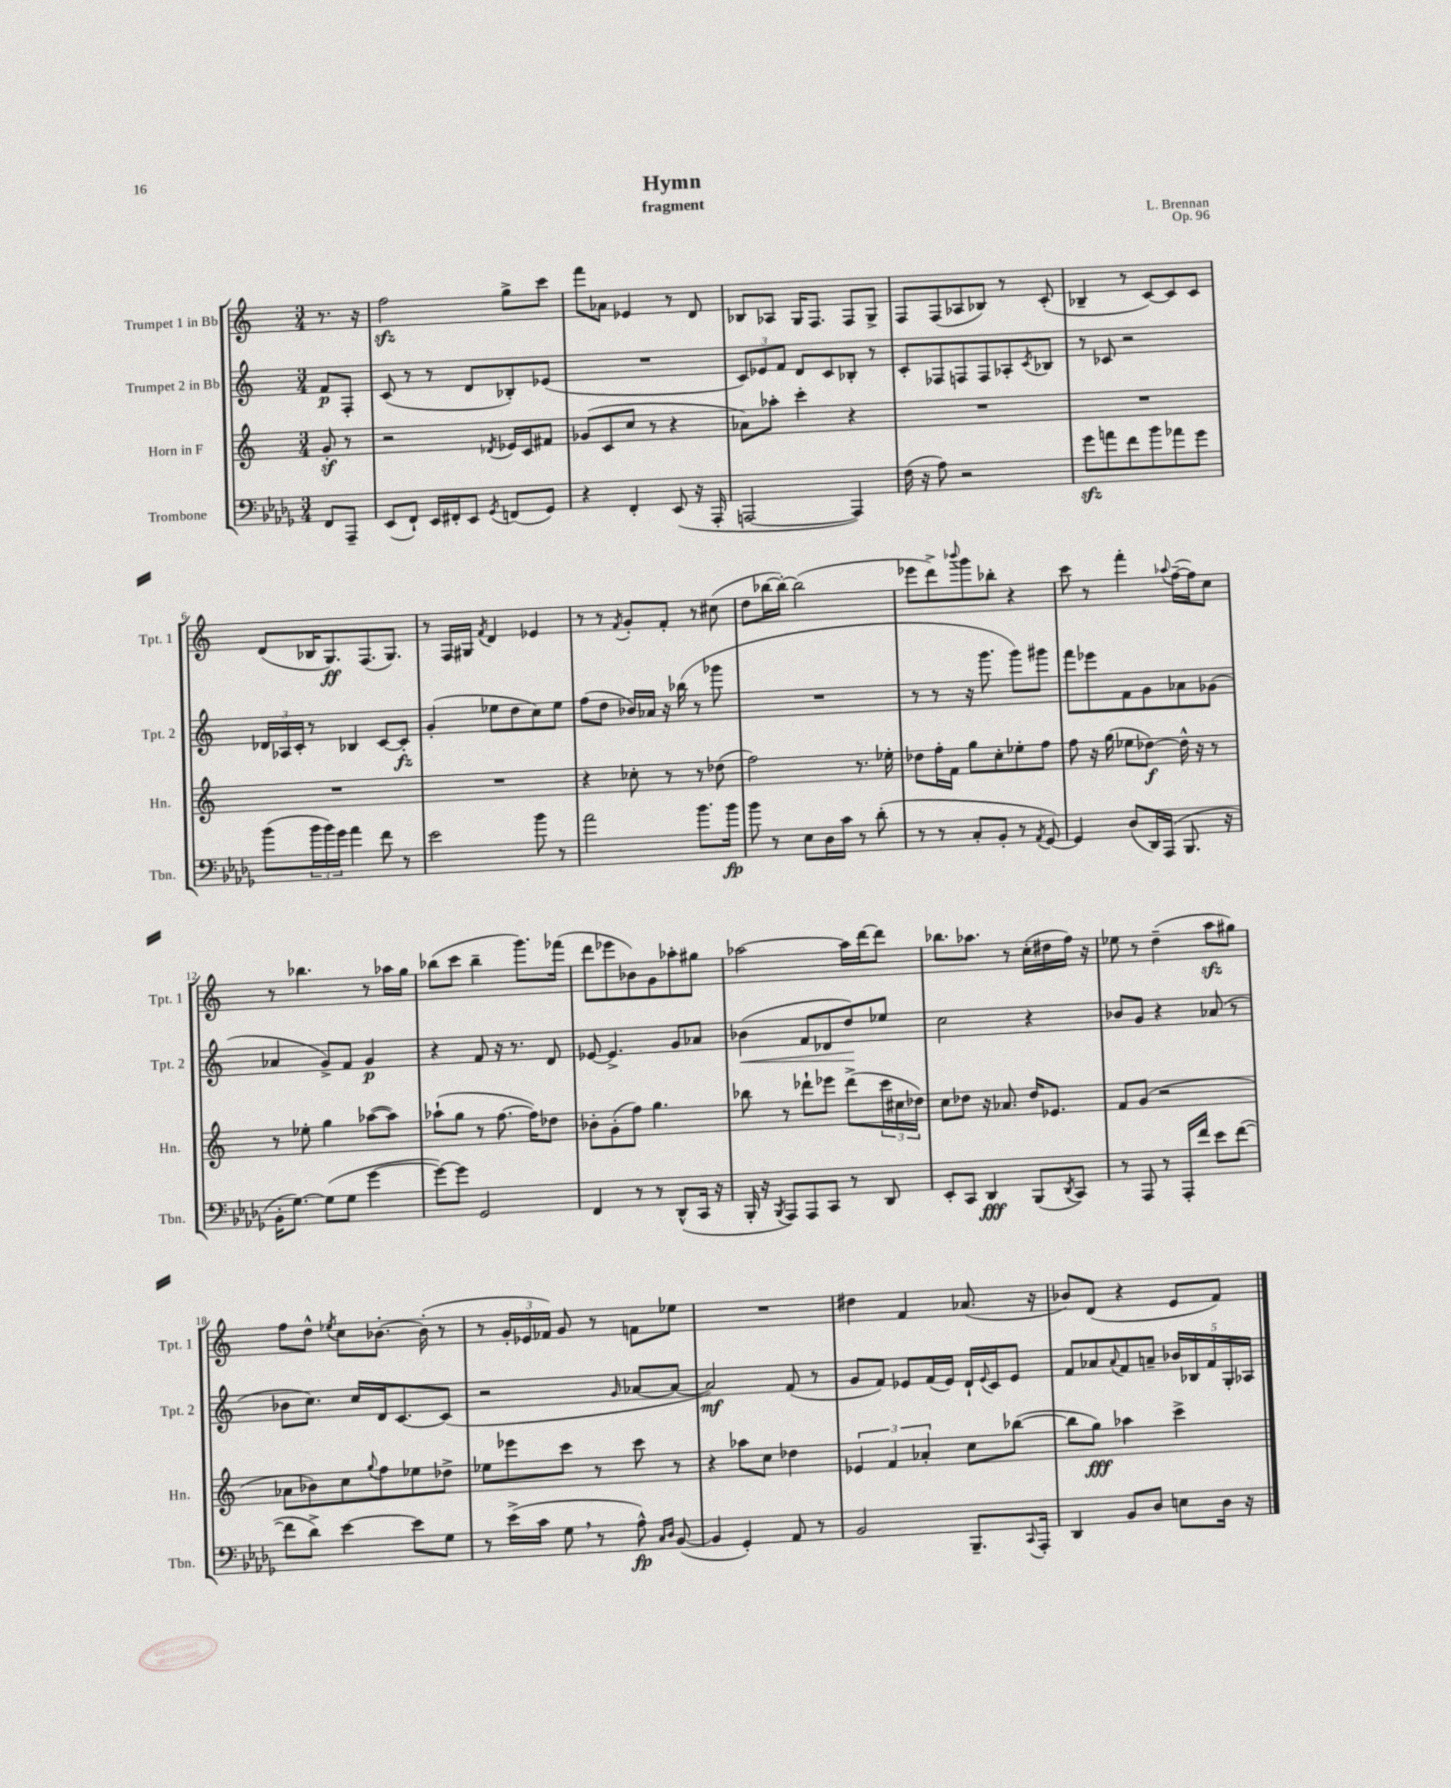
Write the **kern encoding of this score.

**kern	**kern	**kern	**kern
*staff4	*staff3	*staff2	*staff1
*clefF4	*clefG2	*clefG2	*clefG2
*k[b-e-a-d-g-]	*k[]	*k[]	*k[]
*M3/4	*M3/4	*M3/4	*M3/4
8FF	8g'	8f	8.r
8AAA-~	8r	8F'	.
.	.	.	16r
=	=	=	=
(8EE-	2r	(8c	2ff
8FF`)	.	8r	.
16EE-	.	8r	.
16FF#'	.	.	.
8EE-	.	8d	.
8qGG-	8qd-	.	.
(8FF	16e-	8B-')	8gg^
.	16c	.	.
8GG-)	8f#	(8e-	8ccc
=	=	=	=
4r	(8g-	2.r	8fff
.	8c	.	8a-
4FF'	8cc	.	4e-
.	8r	.	.
(8EE-	4r	.	8r
16r	.	.	8d
16AAA-'	.	.	.
=	=	=	=
[2AAA	8a-)	12c)	8B-
.	.	12e-	.
.	8aa-'	.	8A-
.	.	12f	.
.	4ccc'	8d	16G
.	.	.	8.F
.	.	8c	.
4AAA])	4r	8B-'	8F
.	.	8r	8G^
=	=	=	=
(16F	2.r	8c'	8F
16r	.	.	.
8A-)	.	8F-	(8F
2r	.	8F	8A-
.	.	8F	8B-)
.	.	8A-'	8r
.	.	8qc	.
.	.	8B-	(8c'
=	=	=	=
8g-	2.r	8r	4B-~
8a	.	8c-	.
8f	.	2r	8r
8b-	.	.	[8c)
8a-	.	.	8c]
8g-	.	.	8c
=	=	=	=
(8b-	2.r	24d-	(8d
.	.	24A-	.
.	.	24c'	.
24b-	.	8r	16B-
24b-)	.	.	.
.	.	.	8.G)
24g-	.	.	.
4a-	.	4B-	.
.	.	.	(8.F
8f	.	[8c	.
.	.	.	8.G)
8r	.	8c']	.
=	=	=	=
2e-	2.r	(4g'	8r
.	.	.	16F
.	.	.	16G#
.	.	.	8qf
.	.	8ee-	4d
.	.	8dd	.
8b-	.	8cc)	4e-
8r	.	8ee-	.
=	=	=	=
2a-	4r	(8ff	8r
.	.	8dd	8r
.	.	.	8qf
.	8cc-'	16b-)	8g'
.	.	16a-	.
.	8r	16r	8f'
.	.	(16bb-	.
8.b-	8r	8r	8r
.	(8dd-	8ggg-	(8cc#
16b-	.	.	.
=	=	=	=
8b-	2ff)	2.r	8dd
8r	.	.	[16bb-
.	.	.	16bb-'_)
8E-	.	.	(2bb-]
16D-	.	.	.
16c	.	.	.
8r	8.r	.	.
(8d-'	.	.	.
.	16ee-'	.	.
=	=	=	=
8r	8dd-	8r	8eee-
8r	16ff'	8r	8ddd^)
.	16f	.	.
.	.	.	8qqbbb-
8C'	8gg	16r	8ggg
.	.	8.ggg	.
8BB-'	8cc'	.	8bb-'
8r	8ee-'	8ggg)	4r
8qAA-	.	.	.
[8GG-)	8ff	8ggg#	.
=	=	=	=
4GG-]	8ff	8fff	8ccc
.	16r	8eee-	8r
.	(16gg	.	.
(8D-	8ee-	8f	4fff'
16DD-)	[8dd-)	8g	.
(16AAA-	.	.	.
.	.	.	8qqaa-
8.BBB-	16dd-^^]	8a-	([16ff~
.	16r	.	16ff])
.	8r	(8g-	8cc
16r	.	.	.
=	=	=	=
16BB-'	8r	4a-	8r
[8.G-)	.	.	.
.	8ee-'	.	4.bb-
(8G-]	4gg	8g^)	.
8G-	.	8f	.
[4g-	([8aa-	4g	8r
.	8aa-])	.	16aa-
.	.	.	16gg
=	=	=	=
8g-_)	(8aa-`	4r	(8bb-
8g-]	8gg	.	8ccc
2GG-	8r	8f	4bb-~
.	[8.ff	16r	.
.	.	8.r	.
.	.	.	8.ggg)
.	16ff])	.	.
.	8dd-	8d	.
.	.	.	(16fff-
=	=	=	=
4FF	8b-'	[8e-	8ddd
.	(8g'	4.e-^]	8eee-
8r	8ff)	.	8b-)
8r	4.gg	.	8g
(8DD-^^	.	8g	8aa-'
16CC	.	8a-	8gg#
16r	.	.	.
=	=	=	=
16BBB-'	8bb-	(4b-	[2aa-
16r	.	.	.
8qBBB-	.	.	.
8AAA-)	8r	.	.
8AAA-	8ddd-`	8f	.
8CC	8eee-	8d-	.
8r	(8ddd-^	8dd)	16aa-]
.	.	.	[16ddd
8DD-	24ccc	8ee-	8ddd]
.	24cc#	.	.
.	24dd-)	.	.
=	=	=	=
8EE-'	8cc	2cc	8.bb-
8CC	8dd-	.	.
.	.	.	8.aa-
4DD-	16r	.	.
.	8.a-	.	.
.	.	.	8r
(8BBB-	16dd-	4r	(16cc'
.	8.e-	.	16dd#
8qDD-	.	.	.
8CC)	.	.	16ff)
.	.	.	16r
=	=	=	=
8r	8f	8b-	8ee-
8AAA-	(8g	8g	8r
8r	2r	4r	(4dd~
16AAA-'	.	.	.
16f	.	.	.
8e-	.	(8a-	8aa
([8f	.	8r	8gg#)
=	=	=	=
8f]	8a-	8b-	8ff
8d-^)	8b-)	8.cc)	8dd^^
.	.	.	8qee-
[4e-	8cc	.	8cc
.	.	16cc	.
.	8qqgg	.	.
.	8ff	16d	[8.b-'
.	.	[8.c	.
8e-]	8ee-	.	.
.	.	.	(16b-']
8G-	8dd-^	(8c]	8r
=	=	=	=
8r	8ee-	2r	8r
(16e-^	8eee-	.	24g'
.	.	.	24e-
16c	.	.	.
.	.	.	24f-)
8G-	8ccc	.	8g
8r	8r	.	8r
.	.	16qqg	.
8A-^^)	8ccc	[8a-	8f
16qqC	.	.	.
16qqD-	.	.	.
([8BB-	8r	8a-_	8ee-
=	=	=	=
4BB-]	4r	2a-])	2.r
4GG-')	8aa-	.	.
.	8cc	.	.
8AA-	4dd-	(8f	.
8r	.	8r	.
=	=	=	=
2BB-	6e-	8g	4dd#
.	.	8f)	.
.	6f	.	.
.	.	8e-	4f
.	6a-'	.	.
.	.	(16f	.
.	.	16e-)	.
8.BBB-~	8cc	16d`	(8.a-
.	.	8qqe-	.
.	.	16c	.
.	([8bb-	8e-	.
8qqCC	.	.	.
16AAA-'	.	.	16r
=	=	=	=
4DD-	8bb-]	8f	8b-)
.	8gg)	8a-	(8d
.	.	8qqa-	.
8BB-	4aa-	8f	4r
8D-	.	8a~	.
8E	4ccc^	20b-	8e
.	.	20B-	.
.	.	20f	.
16D-	.	.	8f)
.	.	20G'	.
16r	.	.	.
.	.	20A-	.
==	==	==	==
*-	*-	*-	*-
